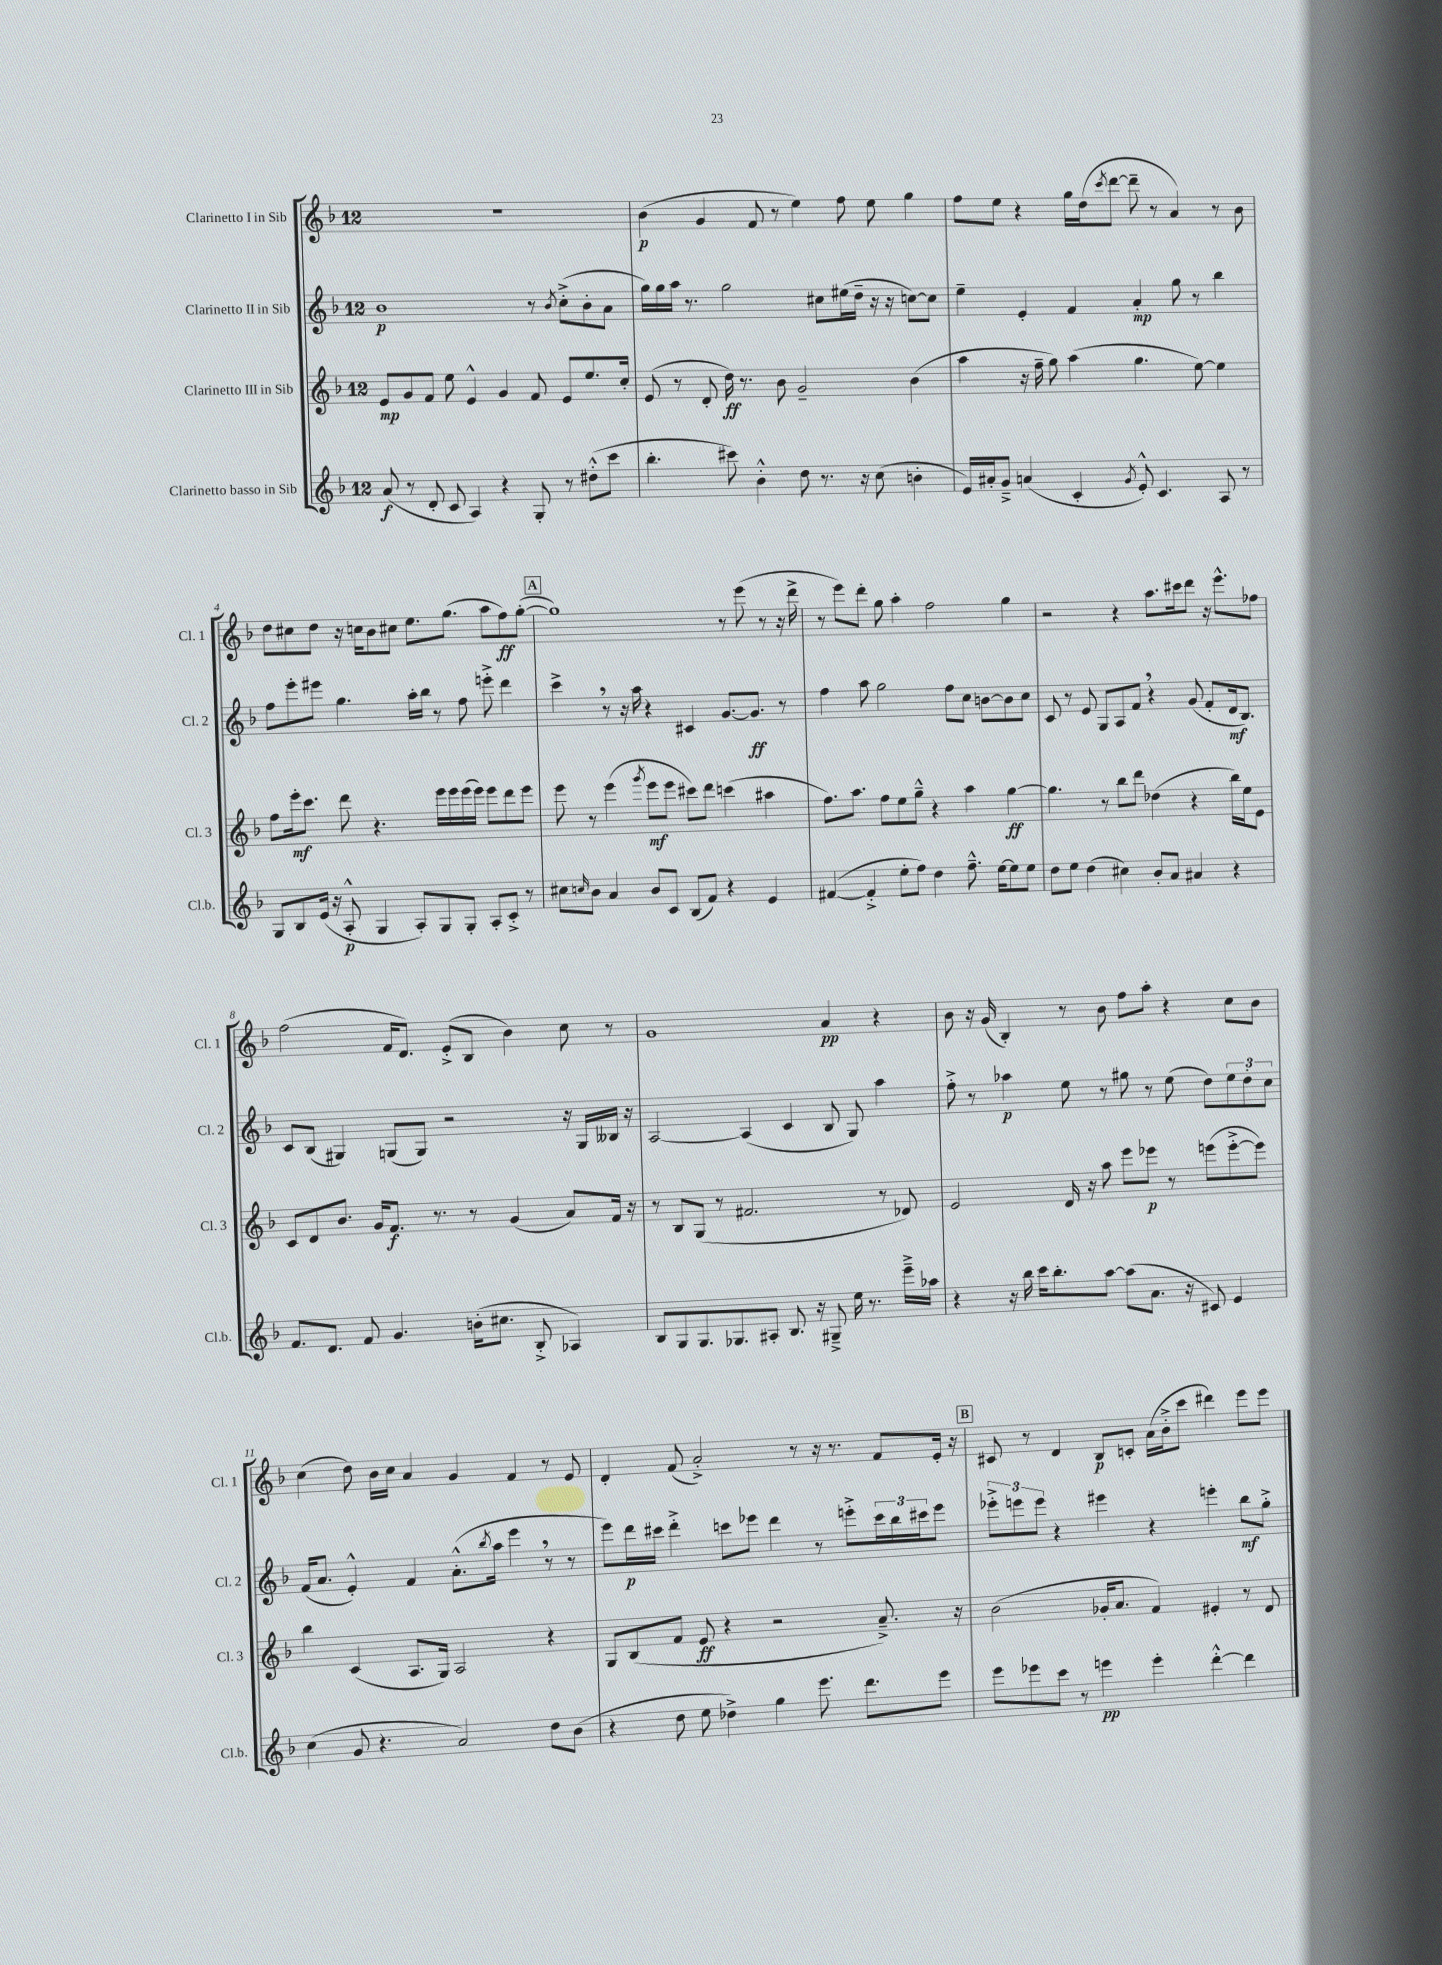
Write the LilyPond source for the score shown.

<<
\new StaffGroup <<
\new Staff = "s0" \with { instrumentName = "Clarinetto I in Sib" shortInstrumentName = "Cl. 1" } {
    \clef treble \key f \major \once \override Staff.TimeSignature.style = #'single-digit \time 12/8
    R1. |
    bes'4\p( g'4 f'8 r8 e''4) f''8 e''8 g''4 |
    f''8 e''8 r4 g''16 d''16( \acciaccatura { c'''8 } d'''8~ d'''8-- r8 a'4) r8 bes'8 |
    d''8 cis''8 d''8 r16 c''16 bes'8 cis''8 e''8. g''8.( a''8 f''8\ff) g''8~-.( |
    \mark \markup { \box "A" } g''1) r8 e'''8( r8 r16 d'''16-> |
    r8 e'''8) d'''8-. g''8 a''4-. f''2 g''4 |
    r2 r4 a''8. cis'''16 d'''8 r16 e'''8.-^ fes''8 |
    f''2( f'16 d'8.) e'8-.->( bes8 bes'4) c''8 r8 |
    g'1 a'4\pp r4 |
    bes'8 r16 g'16( bes4-.) r8 bes'8 f''8 a''8-. r4 c''8 bes'8 |
    c''4( d''8) bes'16 c''16 a'4 g'4 f'4 r8 e'8 |
    d'4-. f'8( a'2-.->) r8 r16 r8. f'8 e'16-. r16 |
    \mark \markup { \box "B" } cis'8 r8 d'4 bes8\p c'8-. a'16( bes'16-.-> c'''8 dis'''4) e'''8 e'''8 \bar "|." |
}
\new Staff = "s1" \with { instrumentName = "Clarinetto II in Sib" shortInstrumentName = "Cl. 2" } {
    \clef treble \key f \major \once \override Staff.TimeSignature.style = #'single-digit \time 12/8
    bes'1\p r8 \acciaccatura { bes'8 } c''8-.->( bes'8-. a'8 |
    g''16) g''16 a''16 r8. g''2 cis''8 eis''16( d''16-- r16 r16 c''8~) c''8 |
    e''4-- e'4-. f'4 a'4-.\mp g''8 r8 bes''4 |
    f''8 e'''8-. eis'''8 g''4. a''16-. bes''16 r8 f''8 e'''8-.-> d'''4 |
    \mark \markup { \box "A" } c'''4-> \breathe r8 r16 a''16 r4 cis'4 g'8.~ g'8.\ff r8 |
    f''4 a''8 g''2 f''8 c''8 b'8~ b'8 c''8 |
    c'8 r8 e'8 g8 a8 f'8 \breathe r4 g'8( f'8-. d'16\mf bes8.) |
    c'8 bes8( gis4) g8( g8) r2 r16 g16 beses16 r16 |
    a2~ a4( c'4 bes8 g8) a''4 |
    f''8-.-> r8 aes''4\p e''8 r8 gis''8 r8 e''8( d''8) \tuplet 3/2 { e''8 d''8-. c''8 } |
    f'16( a'8. e'4-.-^) f'4 a'8.-.-^( \acciaccatura { bes''8 } a''16 e'''4 \breathe r8 r8 |
    e'''8) d'''16\p cis'''16 d'''4-.-> c'''8 ees'''8 d'''4 r8 e'''8-.-> \tuplet 3/2 { c'''16 bes''16 cis'''16 } e'''8 |
    \mark \markup { \box "B" } \tuplet 3/2 { ees'''8-.-> e'''8 e'''8 } r4 eis'''4 r4 e'''4-. bes''8\mf g''8-.-> \bar "|." |
}
\new Staff = "s2" \with { instrumentName = "Clarinetto III in Sib" shortInstrumentName = "Cl. 3" } {
    \clef treble \key f \major \once \override Staff.TimeSignature.style = #'single-digit \time 12/8
    e'8\mp g'8 f'8 e''8 e'4-^ g'4 f'8 e'8 e''8. c''16-. |
    e'8( r8 d'8-. d''16\ff) r8. bes'8 g'2-- bes'4( |
    a''4 r16 f''16-- g''8) a''4( g''4. e''8~) e''4 |
    f''8 e'''16-.\mf c'''8. d'''8 r4. e'''16 e'''16 e'''16( e'''16) e'''8 d'''8 e'''8 |
    \mark \markup { \box "A" } e'''8 r8 e'''4( \acciaccatura { g'''8 } e'''8\mf e'''8 cis'''8) d'''8 c'''4( ais''4 |
    f''8.) a''8. f''8 e''8 g''8---^ r4 a''4 g''4~\ff |
    g''4. r8 bes''8 d'''8 des''4( r4 bes''16) e''16 e'8 |
    c'8 d'8 bes'8. g'16 f'8.\f r8. r8 g'4( a'8) f'16 r16 |
    r8 bes8 g8( r8 fis'2. r8 des'8) |
    e'2 d'16 r16 a''8 e'''8 ees'''8\p r8 e'''8( e'''8~-.-> e'''8) |
    bes''4 c'4( a8. g16) a2 r4 |
    g8 bes8( f'8 e'8\ff r4 r2 a'8.--->) r16 |
    \mark \markup { \box "B" } bes'2( ges'16-. a'8. f'4) eis'4-. r8 d'8 \bar "|." |
}
\new Staff = "s3" \with { instrumentName = "Clarinetto basso in Sib" shortInstrumentName = "Cl.b." } {
    \clef treble \key f \major \once \override Staff.TimeSignature.style = #'single-digit \time 12/8
    a'8\f( r8 d'8-. c'8 a4) r4 g8-. r8 dis''8-.-^( c'''8 |
    bes''4.-. cis'''8) bes'4-.-^ d''8 r8. r16 c''8( b'4-. |
    e'16) ais'16-. g'8---> a'4( c'4-. \acciaccatura { g'8 } e'8-.-^) c'4. a8 r8 |
    g8 bes8 e'16( r16 a8-.-^\p g4 a8-.) g8 g8-. a8-. c'8-.-> r8 |
    \mark \markup { \box "A" } cis''8 \grace { c''16 } bes'8 a'4 bes'8 c'8 bes8( f'8) r4 e'4 |
    fis'4~( fis'4-.-> e''8-. f''8) d''4 f''8.---^ e''16~ e''8 e''8 |
    d''8 e''8 d''4( cis''4) bes'8-. a'8 ais'4 r4 |
    f'8. d'8. f'8 g'4. b'16-.( cis''8. bes8-.-> aes4) |
    bes8 g8 g8. ges8. ais8-. bes8. r16 gis8---> e''16 r8. e'''16---> aes''16 |
    r4 r16 bes''16 c'''16 bes''8.-. a''8~ a''8( a'8. r16 cis'8) e'4 |
    c''4( g'8 r4. a'2) d''8 bes'8( |
    r4 d''8 e''8 des''4->) g''4 e'''8. d'''8. e'''8 |
    \mark \markup { \box "B" } e'''8 ees'''8 c'''8 r8 e'''4\pp e'''4-. d'''4~-.-^ d'''4 \bar "|." |
}
>>
>>
